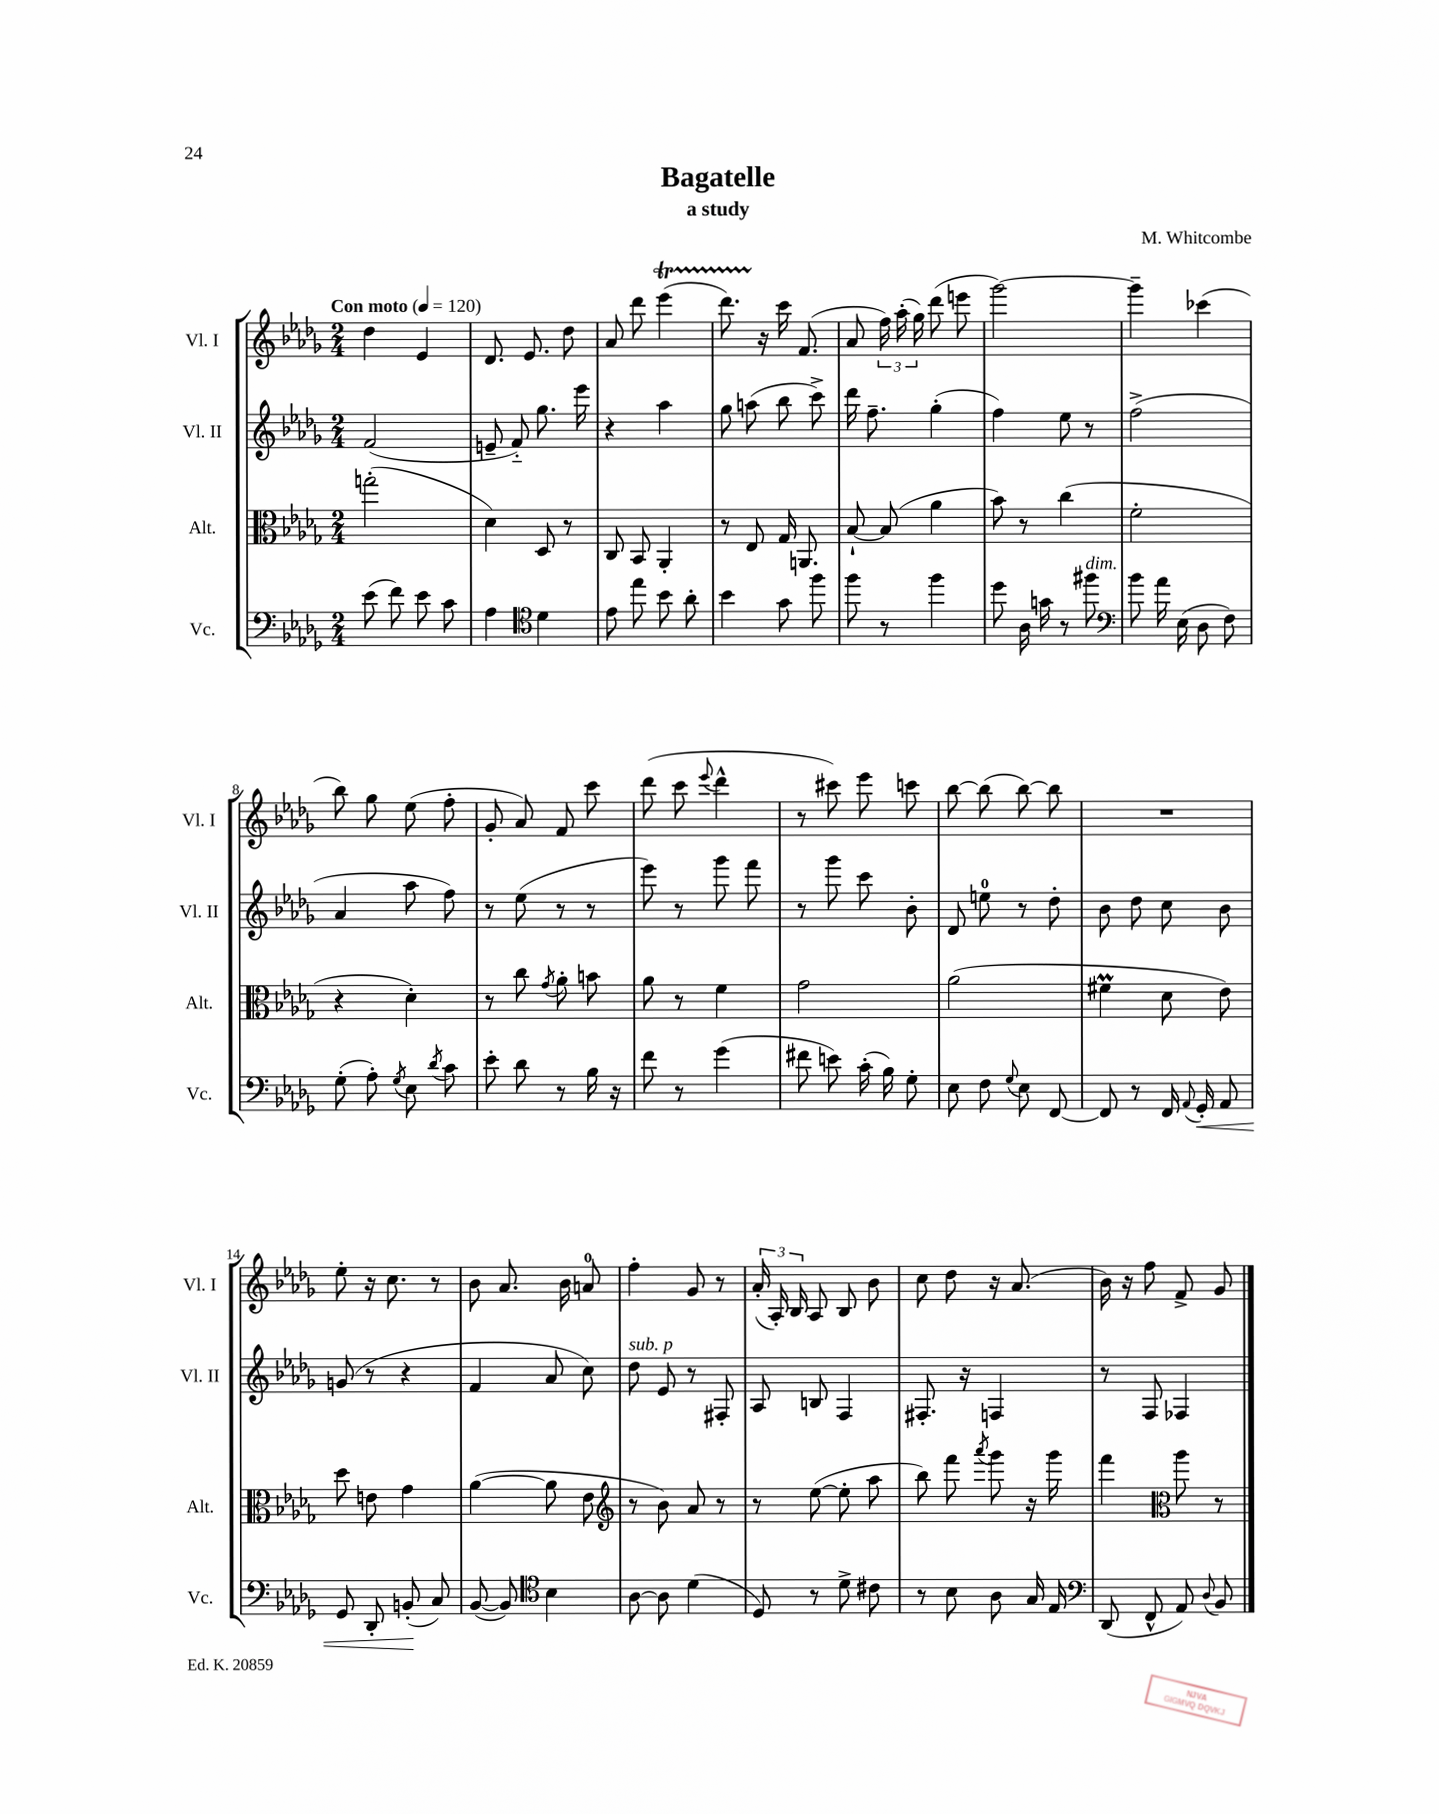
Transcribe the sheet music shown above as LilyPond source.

\header { title = "Bagatelle" composer = "M. Whitcombe" subtitle = "a study" }
<<
\new StaffGroup <<
\new Staff = "s0" \with { instrumentName = "Vl. I" shortInstrumentName = "Vl. I" } {
    \clef treble \key des \major \numericTimeSignature \time 2/4 \tempo "Con moto" 4 = 120
    \autoBeamOff des''4 ees'4 |
    des'8. ees'8. des''8 |
    aes'8 des'''8 ees'''4\startTrillSpan( |
    des'''8.) r16\stopTrillSpan c'''16 f'8.( |
    aes'8 \tuplet 3/2 { f''16) aes''16-.( ges''16) } des'''8( e'''8 |
    ges'''2~) |
    ges'''4-- ces'''4( |
    bes''8) ges''8 ees''8( f''8-. |
    ges'8-. aes'8) f'8 c'''8 |
    des'''8( c'''8 \appoggiatura { ees'''8 } des'''4-^ |
    r8 cis'''8) ees'''8 c'''8 |
    bes''8~ bes''8( bes''8~) bes''8 |
    R2 |
    ees''8-. r16 c''8. r8 |
    bes'8 aes'8. bes'16 a'8-0 |
    f''4-. ges'8 r8 |
    \tuplet 3/2 { aes'16-.( aes16-.) bes16 } aes8 bes8 bes'8 |
    c''8 des''8 r16 aes'8.( |
    bes'16) r16 f''8 f'8-> ges'8 \bar "|." |
}
\new Staff = "s1" \with { instrumentName = "Vl. II" shortInstrumentName = "Vl. II" } {
    \clef treble \key des \major \numericTimeSignature \time 2/4
    \autoBeamOff f'2( |
    e'8-- f'8-_) ges''8. ees'''16 |
    r4 aes''4 |
    ges''8 a''8( bes''8 c'''8->) |
    des'''16 f''8.-- ges''4-.( |
    f''4) ees''8 r8 |
    f''2->( |
    aes'4 aes''8 f''8) |
    r8 ees''8( r8 r8 |
    ees'''8) r8 ges'''8 f'''8 |
    r8 ges'''8 c'''8 bes'8-. |
    des'8 e''8-0 r8 des''8-. |
    bes'8 des''8 c''8 bes'8 |
    g'8( r8 r4 |
    f'4 aes'8 c''8) |
    des''8^\markup { \italic "sub. p" } ees'8 r8 fis8-. |
    aes8 b8 f4 |
    fis8.-. r16 f4 |
    r8 f8 fes4 \bar "|." |
}
\new Staff = "s2" \with { instrumentName = "Alt." shortInstrumentName = "Alt." } {
    \clef alto \key des \major \numericTimeSignature \time 2/4
    \autoBeamOff g''2-.( |
    des'4) des8 r8 |
    c8 bes,8 aes,4-. |
    r8 ees8 ges16 a,8. |
    bes8~-! bes8( aes'4 |
    bes'8) r8 c''4( |
    f'2-. |
    r4 des'4-.) |
    r8 c''8 \acciaccatura { ges'8 } aes'8-. b'8 |
    aes'8 r8 f'4 |
    ges'2 |
    aes'2( |
    fis'4\prall des'8 ees'8) |
    des''8 e'8 ges'4 |
    aes'4~( aes'8 ees'8 |
    \clef treble r8 bes'8) aes'8 r8 |
    r8 ees''8~( ees''8-. aes''8 |
    bes''8) f'''8 \acciaccatura { aes'''8 } ges'''8 r16 ges'''16 |
    f'''4 \clef alto aes''8 r8 \bar "|." |
}
\new Staff = "s3" \with { instrumentName = "Vc." shortInstrumentName = "Vc." } {
    \clef bass \key des \major \numericTimeSignature \time 2/4
    \autoBeamOff ees'8( f'8) ees'8 c'8 |
    aes4 \clef tenor des'4 |
    ees'8 ees''8 bes'8 aes'8-. |
    bes'4 ges'8 f''8 |
    f''8 r8 f''4 |
    des''8 aes16 g'16 r8 fis''8^\markup { \italic "dim." } |
    \clef bass bes'8 aes'16 ees16( des8 f8) |
    ges8-.( aes8-.) \acciaccatura { ges8 } ees8 \acciaccatura { des'8 } c'8 |
    ees'8-. des'8 r8 bes16 r16 |
    f'8 r8 ges'4( |
    fis'8 e'8) c'16-.( bes16) ges8-. |
    ees8 f8 \appoggiatura { ges8 } ees8 f,8~ |
    f,8 r8 f,16 \appoggiatura { aes,8 } ges,16-.\< aes,8 |
    ges,8 des,8-. b,8-.\!( c8) |
    bes,8~( bes,8) \clef tenor bes4 |
    aes8~ aes8 des'4( |
    des8) r8 des'8-> cis'8 |
    r8 bes8 aes8 ges16 ees16 |
    \clef bass des,8( f,8-^ aes,8) \appoggiatura { des8 } bes,8 \bar "|." |
}
>>
>>
